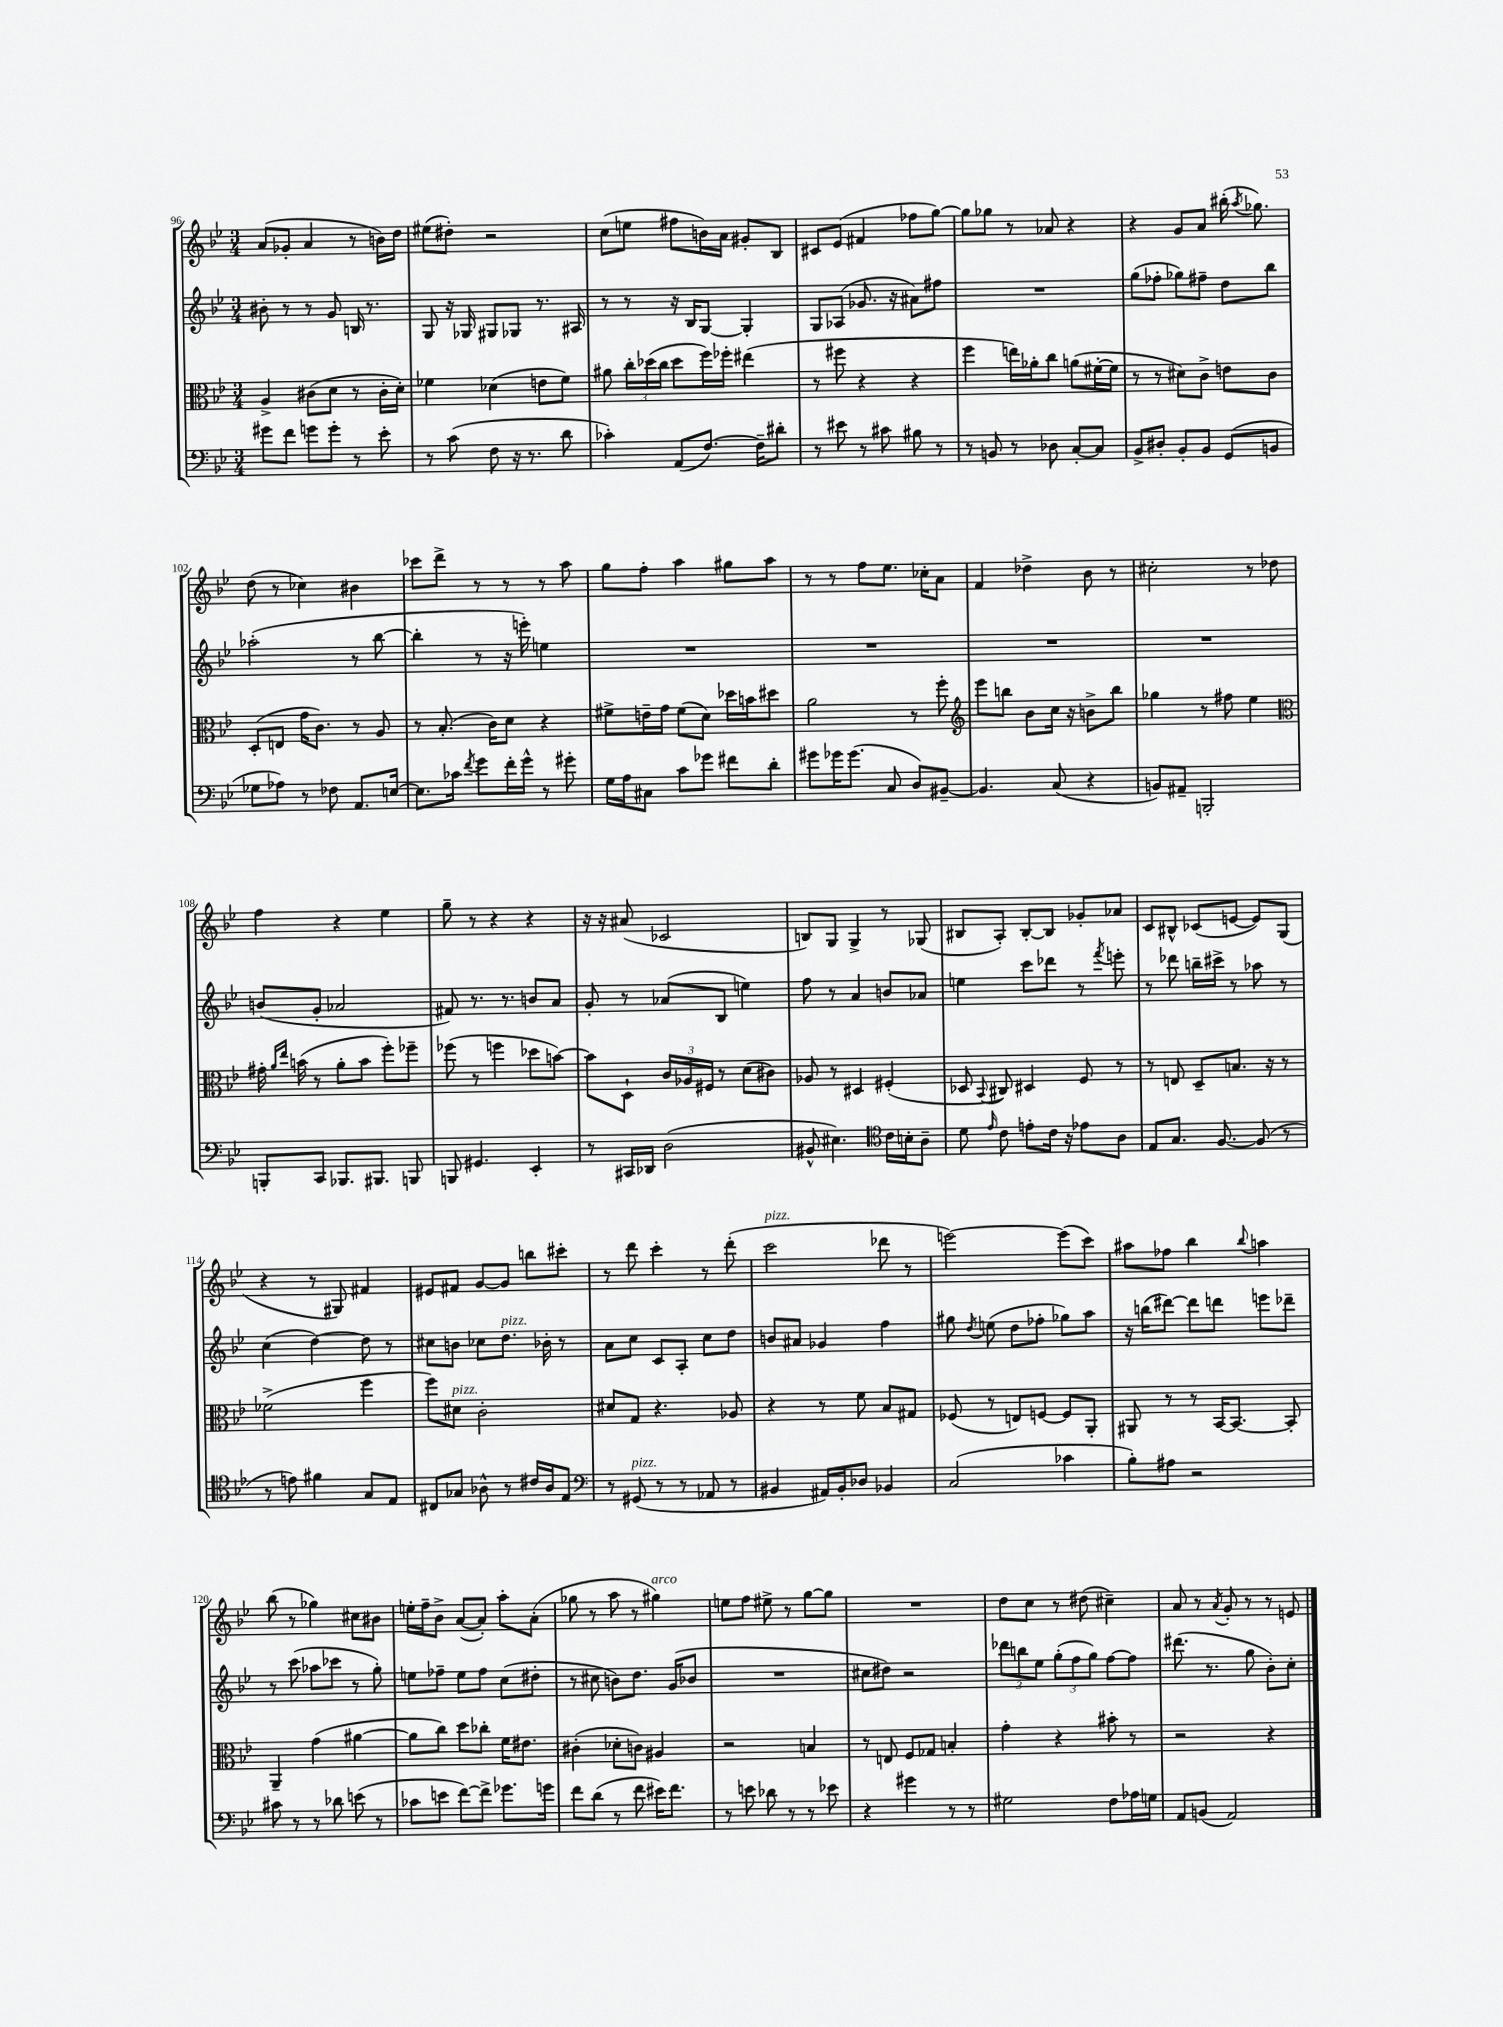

**kern	**kern	**kern	**kern
*staff4	*staff3	*staff2	*staff1
*clefF4	*clefC3	*clefG2	*clefG2
*k[b-e-]	*k[b-e-]	*k[b-e-]	*k[b-e-]
*M3/4	*M3/4	*M3/4	*M3/4
8g#	4A^	8b#'	(8a
8f	.	8r	8g-'
8g	(8c#	8r	4a
8g'	8d	8g	.
8r	8r	16B	8r
.	.	8.r	.
8e-'	16c#'	.	16b)
.	16d')	.	16dd
=	=	=	=
8r	4f-	8G	(8ee#
(8c	.	16r	8dd#')
.	.	16G-	.
8F	(4d-	8G#	2r
16r	.	8G-	.
8.r	.	.	.
.	8e	8.r	.
8d	8f-)	.	.
.	.	16A#	.
=	=	=	=
4c-')	8a#	8r	(8cc
.	24cc'	8r	8ee
.	(24dd-	.	.
.	24cc	.	.
(8AA	8dd-	16r	8ff#
.	.	16B-	.
[8.F)	16ff)	[8G	16b)
.	16ff-'	.	16a
.	(4ee#	4G']	8g#'
16F~]	.	.	.
8d#'	.	.	8B-
=	=	=	=
8r	8r	8G	8c#
8e#	8ff#	(8A-	(8e-
8r	4r	8.g-	4f#
8c#	.	.	.
.	.	16r	.
8B#	4r	8a#)	8ff-
8r	.	8ff#	[8gg)
=	=	=	=
8r	4ff	2.r	8gg]
8BB	.	.	8gg-
8r	16ee)	.	8r
.	16a-'	.	.
8D-	8cc	.	8a-
[8C'	(8a	.	4r
8C]	[16f#'	.	.
.	16f#]	.	.
=	=	=	=
8BB-^	8r	(8gg	4r
8D#'	8r	8ff-'	.
8BB-'	8d#)	8gg-)	8g
8BB-	8c^	8ff#~	8a
(8GG	8e	8dd	(16bb#'
.	.	.	8qaa
.	.	.	8.gg-)
8BB	8c	8bb-	.
=	=	=	=
8G-	(8D'	(2aa-'	(8dd
8A-)	8E	.	8r
8r	16g	.	4cc-)
.	8.c)	.	.
8F-	.	.	.
8.AA	8r	8r	4b#
.	8A	[8bb-	.
[16E	.	.	.
=	=	=	=
8.E]	8r	4bb-']	8ccc-
.	(8.B-'	.	8ddd^
16c-	.	.	.
8qf	.	.	.
8g	.	8r	8r
.	16c)	.	.
16f'	8d	16r	8r
16g^^	.	16eee')	.
8r	4r	4ee	8r
8g#'	.	.	8aa
=	=	=	=
16G	8f#^	2.r	8gg
16A	.	.	.
8C#	16e~	.	8ff'
.	16g	.	.
8c	(8f#	.	4aa
8g-	8d)	.	.
8f#	16dd-	.	8gg#
.	16b	.	.
8d'	8dd#	.	8aa
=	=	=	=
8g#	2a	2.r	8r
16g-	.	.	8r
(8.g-	.	.	.
.	.	.	8ff
8C	.	.	8.ee-
8D)	8r	.	.
.	.	.	16cc-'
[8BB#~	8ff'	.	8a
=	=	=	=
*	*clefG2	*	*
4.BB#]	8eee-	2.r	4f
.	8bb	.	.
.	8b-	.	4dd-^
(8C	16cc	.	.
.	16r	.	.
4r	8b^	.	8b-
.	8bb	.	8r
=	=	=	=
8BB)	4gg-	2.r	2cc#'
8AA#~	.	.	.
2BBB'	8r	.	.
.	8ff#	.	.
.	4ee-	.	8r
.	.	.	8dd-
=	=	=	=
*	*clefC3	*	*
8BBB'	16g#'	(8b	4ff
.	16qqa	.	.
.	16qqee-	.	.
.	(16b	.	.
8CC	8r	8g'	.
8.BBB-	8a'	2a-	4r
.	8b	.	.
8.BBB#	.	.	.
.	8ff')	.	4ee-
8BBB	8ff-~	.	.
=	=	=	=
8BBB	(8ff-	8f#)	8gg~
4.GG#	8r	8.r	8r
.	4ff	.	4r
.	.	8.r	.
4EE-'	8dd-	8b	4r
.	[8b)	8a	.
=	=	=	=
8r	8b]	8g'	16r
.	.	.	16r
16CC#	8D`	8r	(8a#
16DD-	.	.	.
(2D	24c	(8a-	2c-
.	24A-	.	.
.	24F#	.	.
.	8r	8B-	.
.	(8d	4ee)	.
.	8c#)	.	.
=	=	=	=
8BB#^^	8A-	8ff	8B)
4.E#)	8r	8r	8G
.	4D#	4a	4G^
*clefC4	*	*	*
16c	(4F#'	8b	8r
16B'	.	.	.
8A~	.	8a-	(8G-
=	=	=	=
8d	8D-	4ee	8B#
16qqe-	8qqBB-	.	.
8c	8C#)	.	8A')
8e'	4D#	8ccc	[8B#'
16c	.	8ddd-	8B#]
16r	.	.	.
8e-	8F	8r	8g-'
.	.	8qfff	.
8A	8r	8eee'	8a-
=	=	=	=
8E-	8r	8r	8c
8.G	8E	8ddd-	8B#^^
.	8D~	16bb~	(8c-
[8.F	.	16ccc#^	.
.	8.B	8r	[8e
(8F]	.	8aa-	8e])
.	16r	.	.
8r	8r	8r	(8G
=	=	=	=
8r	(2f-^	(4cc	4r
8e)	.	.	.
4f#	.	[4dd)	8r
.	.	.	8G#)
8G	4ff	8dd]	4f#
8E-	.	8r	.
=	=	=	=
8C#	8ff)	8cc#	8e#
8G-	8d#	8b	8f#
8A-^^	2c'	8cc-	[8g
8r	.	8.dd	8g]
16c#	.	.	8bb
16A-	.	16b-'	.
8E-	.	8r	8ccc#'
=	=	=	=
*clefF4	*	*	*
8r	8d#	8a	8r
(8GG#	8G	8cc	8ddd
8r	4.r	8c	4ccc'
8r	.	8A'	.
8AA-	.	8cc	8r
8r	8A-	8dd	(8ddd'
=	=	=	=
4BB#	4r	8b	2ccc
.	.	8a#	.
16AA#)	8r	4g-	.
16BB#'	.	.	.
8D-	8f	.	.
4BB-	8B-	4ff	8ddd-
.	8G#	.	8r
=	=	=	=
(2C	(8F-	8gg#	[2eee)
.	.	8qdd	.
.	8r	(8ee	.
.	8E)	8dd	.
.	[8F	8ff-'	.
4c-	8F]	8gg-)	(8eee]
.	8AA'	8aa	8ccc)
=	=	=	=
8B-')	8AA#	16r	8aa#
.	.	(16bb	.
8A#	8r	[8ddd#)	8ff-
2r	8r	8ddd#]	4bb-
.	[16BB-	8ddd	.
.	8.BB-_	.	.
.	.	.	8qqbb-
.	.	8eee	4aa
.	8BB-']	8ddd-~	.
=	=	=	=
8c#	4AA~	8r	(8bb-
8r	.	(8ccc	8r
8r	(4g	8aa-	4gg-)
8d-	.	8ccc-	.
(8e	[4a#	8r	8cc#
8r	.	8gg')	8b#
=	=	=	=
8c-	8a#]	8ee	16ee'
.	.	.	16ff~
8e	8cc)	8ff-~	8b-^
[8f)	8dd	8ee	([8a
8f^]	8cc-'	8ff-	8a'])
8.g-	16f	(8cc	8aa'
.	8.e#	.	.
.	.	8dd#'	(8a'
16g	.	.	.
=	=	=	=
8f	(4c#'	8r	8gg-
(8d	.	8cc#	8r
8r	8d-'	8b)	8aa
8f	8c)	8.dd	8r
16e#)	4A#	.	4gg#)
8.f	.	(16g	.
.	.	8b-	.
=	=	=	=
8r	2r	2.r	8ee
8e	.	.	8ff
8d-	.	.	8ee#^
8r	.	.	8r
8r	4B	.	[8gg
8e-	.	.	8gg]
=	=	=	=
4r	8r	8cc#	2.r
.	8E	8dd#)	.
4g#	8F	2r	.
.	8G-	.	.
8r	4B'	.	.
8r	.	.	.
=	=	=	=
2G#	4g'	12ddd-	8dd
.	.	12bb	.
.	.	.	8cc
.	.	12ee-	.
.	4r	(12gg'	8r
.	.	12ff	.
.	.	.	(8dd#
.	.	12gg)	.
8F	8b#'	[8ff	4cc#~)
16A-	8r	8ff]	.
16G	.	.	.
=	=	=	=
8AA	2r	(8.ddd#	8a
(8BB	.	.	8r
.	.	8.r	.
.	.	.	8qa
2AA)	.	.	8g'
.	.	8gg	8r
.	4r	8b-')	8r
.	.	8cc'	8e
==	==	==	==
*-	*-	*-	*-
